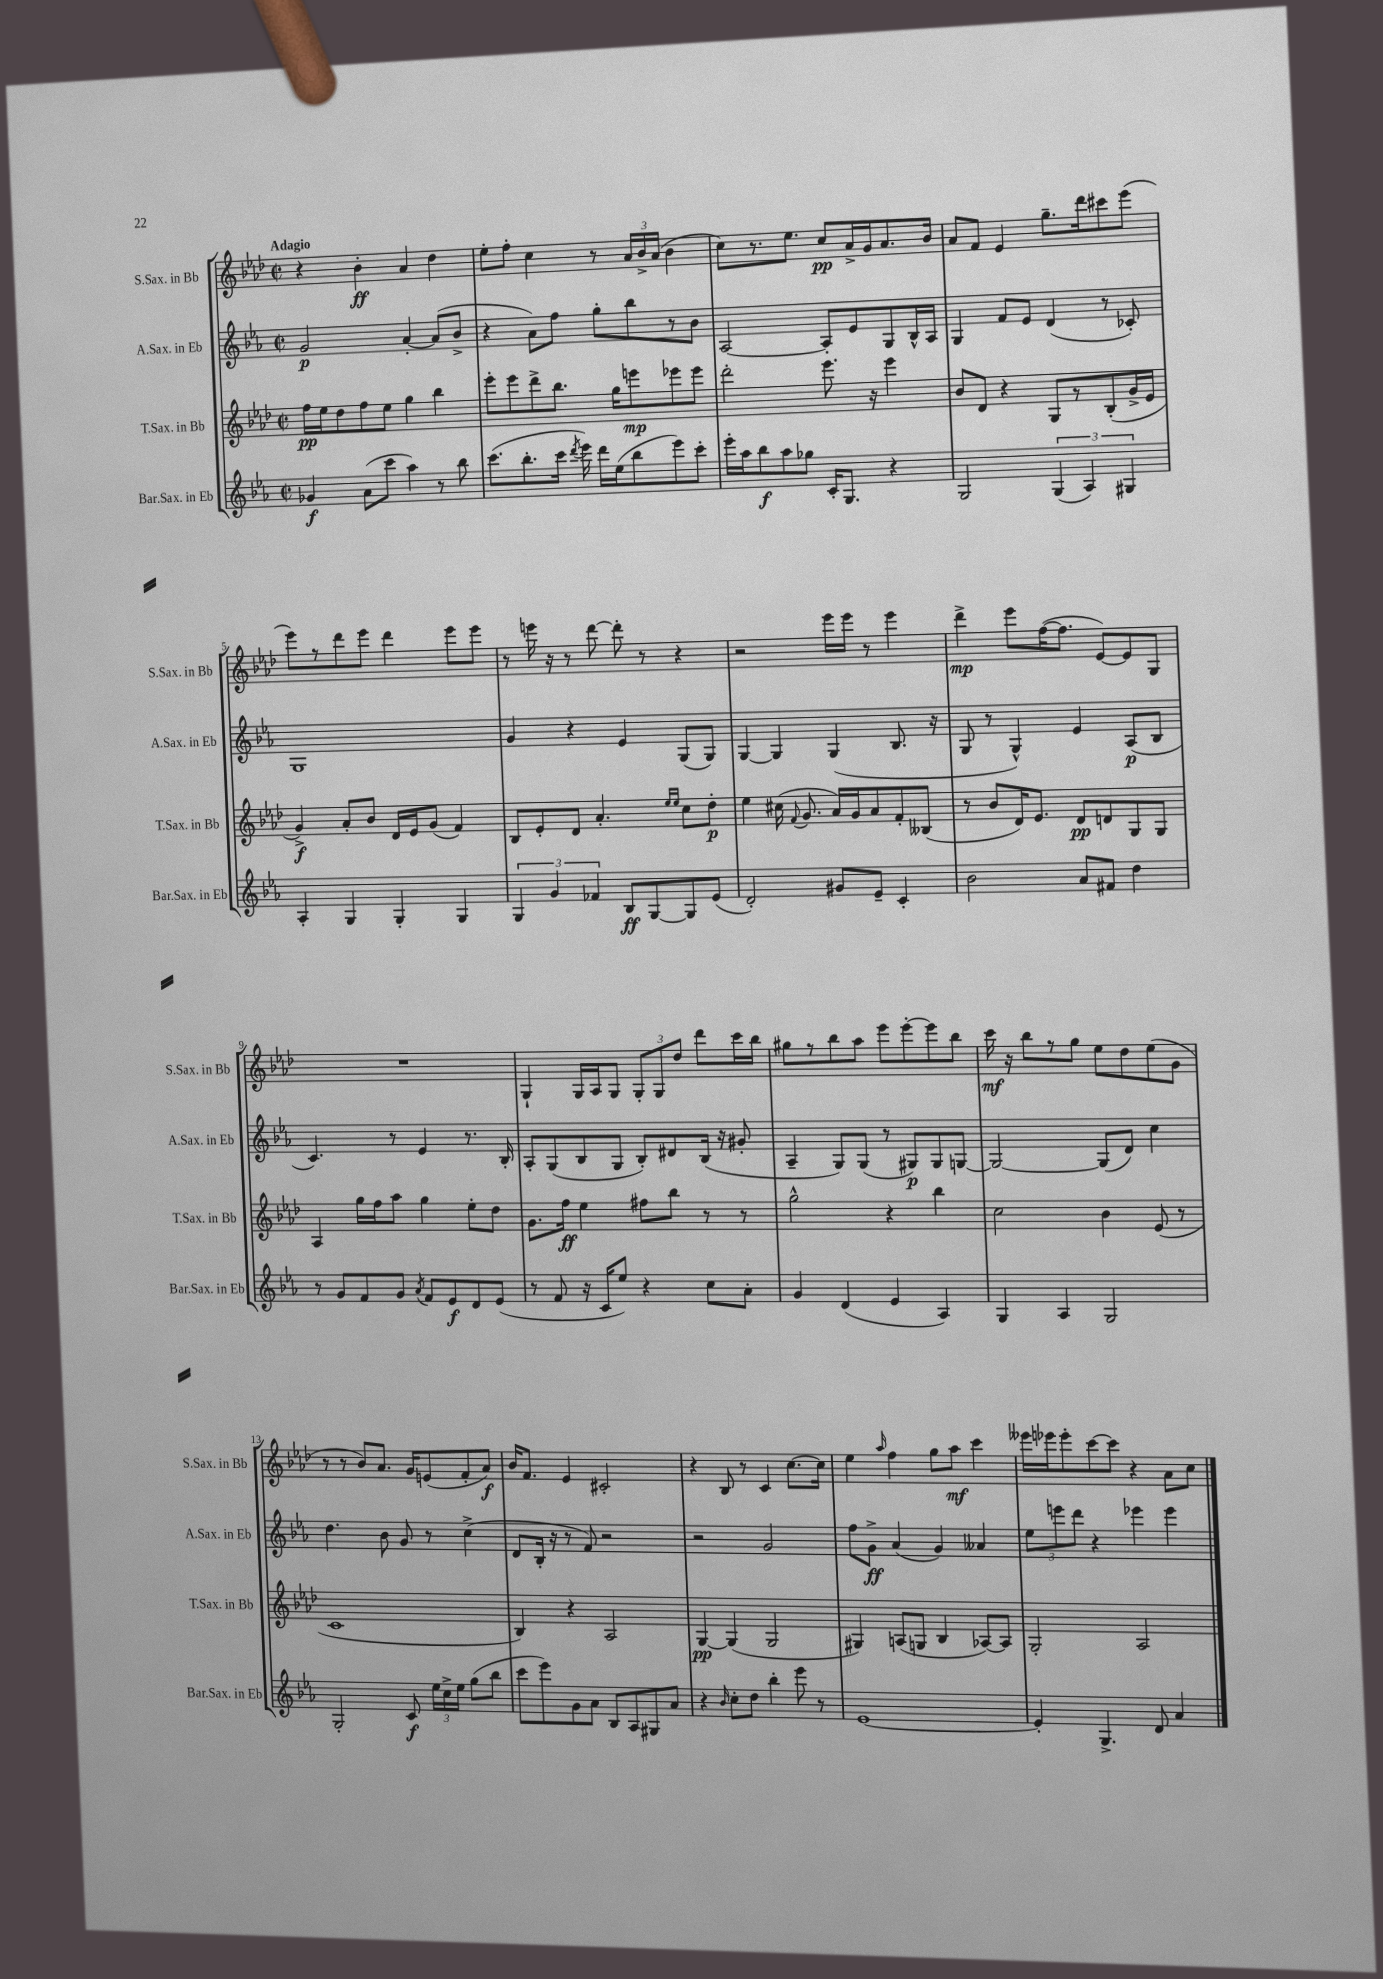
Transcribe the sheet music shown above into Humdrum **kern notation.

**kern	**kern	**kern	**kern
*staff4	*staff3	*staff2	*staff1
*clefG2	*clefG2	*clefG2	*clefG2
*k[b-e-a-]	*k[b-e-a-d-]	*k[b-e-a-]	*k[b-e-a-d-]
*M2/2	*M2/2	*M2/2	*M2/2
*met(c|)	*met(c|)	*met(c|)	*met(c|)
4g-	16ff	2g	4r
.	16ee-	.	.
.	8dd-	.	.
(8a-	8ff	.	4b-'
8ccc	8ee-	.	.
4aa-)	4gg	[4a-'	4a-
8r	4bb-	(8a-]	4dd-
8bb-	.	8b-^	.
=	=	=	=
(8.ccc	8eee-'	4r	8ee-'
.	8eee-	.	8ff'
8.bb-'	.	.	.
.	8ddd-^	8a-)	4cc
16ccc	8.bb-	8ff	.
8qddd	.	.	.
16eee-)	.	.	.
16ddd	.	8gg'	8r
(16ee-	16gg	.	.
8bb-	8eee	8bb-	24a-
.	.	.	24b-^
.	.	.	(24a-
8eee-)	8eee-	8r	4b-
8ccc'	8eee-	8b-	.
=	=	=	=
16eee-'	2ddd-'	[2A-	8cc)
16aa-	.	.	.
8bb-	.	.	8.r
8aa-	.	.	.
.	.	.	8.ee-
8gg-	.	.	.
16c'	8.eee-	8A-']	8cc
8.G	.	.	.
.	.	8e-	16a-^
.	16r	.	16g
4r	4eee-	8G	8.a-
.	.	16B-^^	.
.	.	16A-	16b-
=	=	=	=
2G	8b-	4G	8a-
.	8d-	.	8f
.	4r	8f	4e-
.	.	8e-	.
(6G	8G	(4d	8.gg~
.	8r	.	.
6A-)	.	.	.
.	.	.	16ddd-
.	(8B-'	8r	8ccc#
6G#	.	.	.
.	16g^	8c-')	(8eee-
.	16e-	.	.
=	=	=	=
4A-'	4g^)	1G	8eee-)
.	.	.	8r
4G	8a-'	.	8ddd-
.	8b-	.	8eee-
4G'	16d-	.	4ddd-
.	16e-	.	.
.	(8g	.	.
4G	4f)	.	8eee-
.	.	.	8eee-
=	=	=	=
6G	8B-	4g	8r
.	8e-'	.	16eee
6g	.	.	.
.	.	.	16r
.	8d-	4r	8r
6f-	.	.	.
.	4.a-'	.	[8ddd-
8B-	.	4e-	8ddd-']
[8G	.	.	8r
.	16qqee-	.	.
.	16qqee-	.	.
8G]	8cc	(8G	4r
(8e-	8dd-'	8G)	.
=	=	=	=
2d')	4ee-	[4G	2r
.	(16cc#	4G]	.
.	8qqf	.	.
.	8.g	.	.
8g#	16a-)	(4G	16eee-
.	16g	.	16eee-
8e-~	8a-	.	8r
4c'	8f'	8.B-	4eee-
.	(8B--	.	.
.	.	16r	.
=	=	=	=
2b-	8r	8G	4ddd-^
.	8b-	8r	.
.	16d-)	4G^^)	8eee-
.	8.e-	.	.
.	.	.	([16ff
.	.	.	8.ff]
8a-	8d-	4e-	.
8f#	8d	.	[8e-)
4dd	8G	(8A-	8e-]
.	8G	8B-	8G
=	=	=	=
8r	4A-	4.c)	1r
8g	.	.	.
8f	16gg	.	.
.	16ff	.	.
8g	8aa-	8r	.
8qa-	.	.	.
8f	4gg	4e-	.
8e-	.	.	.
8d	8ee-'	8.r	.
(8e-	8dd-	.	.
.	.	16B-'	.
=	=	=	=
8r	8.g	8A-'	4G`
8f	.	(8G	.
.	16ff	.	.
16r	4ee-	8B-	16G
16c	.	.	16A-
8ee-)	.	8G	8G
4r	8ff#	8B-')	12G'
.	.	.	12G
.	8bb-	8d#	.
.	.	.	12dd-
8cc	8r	(16B-	8ddd-
.	.	16r	.
8a-'	8r	8g#'	16ccc
.	.	.	16bb-
=	=	=	=
4g	2gg^^	4A-~	8gg#
.	.	.	8r
(4d	.	8G)	8bb-
.	.	(8G	8aa-
4e-	4r	8r	8eee-
.	.	8G#)	[8eee-'
4A-)	4bb-	8G#	8eee-]
.	.	[8G	8bb-
=	=	=	=
4G	2cc	2G_	16ccc
.	.	.	16r
.	.	.	8bb-
4A-	.	.	8r
.	.	.	8gg
2G	4b-	(8G]	8ee-
.	.	8d)	8dd-
.	(8e-	4cc	(8ee-
.	8r	.	8g
=	=	=	=
2G'	1c	4.dd	8r
.	.	.	8r
.	.	.	8b-)
.	.	8b-	8.a-
8c	.	8g	.
.	.	.	16g
24ee-	.	8r	(8e
24cc^	.	.	.
24ee-	.	.	.
(8gg	.	(4cc^	8f'
8bb-	.	.	8a-)
=	=	=	=
8ccc	4B-)	8d	16b-
.	.	.	8.f
8eee-)	.	16B-'	.
.	.	16r	.
8g	4r	8r	4e-
8a-	.	8f)	.
8B-	2A-	2r	2c#'
8A-	.	.	.
8G#	.	.	.
8a-	.	.	.
=	=	=	=
4r	[4G	2r	4r
16qqb-	.	.	.
8cc'	(4G]	.	8B-
8dd	.	.	8r
4bb-'	2G	2g	4c
8eee-	.	.	[8.cc
8r	.	.	.
.	.	.	16cc]
=	=	=	=
[1e-	4G#)	8ff	4ee-
.	.	8g^	.
.	.	.	16qqaa-
.	(8A	(4a-	4ff
.	8G	.	.
.	4B-	4g)	8gg
.	.	.	8aa-
.	[8A-)	4a--	4ccc
.	8A-]	.	.
=	=	=	=
4e-']	2G'	12ee-	16eee--
.	.	.	16eee-
.	.	12eee	.
.	.	.	8eee-'
.	.	12ddd	.
4.G^	.	4r	[8ccc
.	.	.	8ccc]
.	2A-	4eee-	4r
8d	.	.	.
4a-	.	4eee-	8a-
.	.	.	8cc
==	==	==	==
*-	*-	*-	*-
